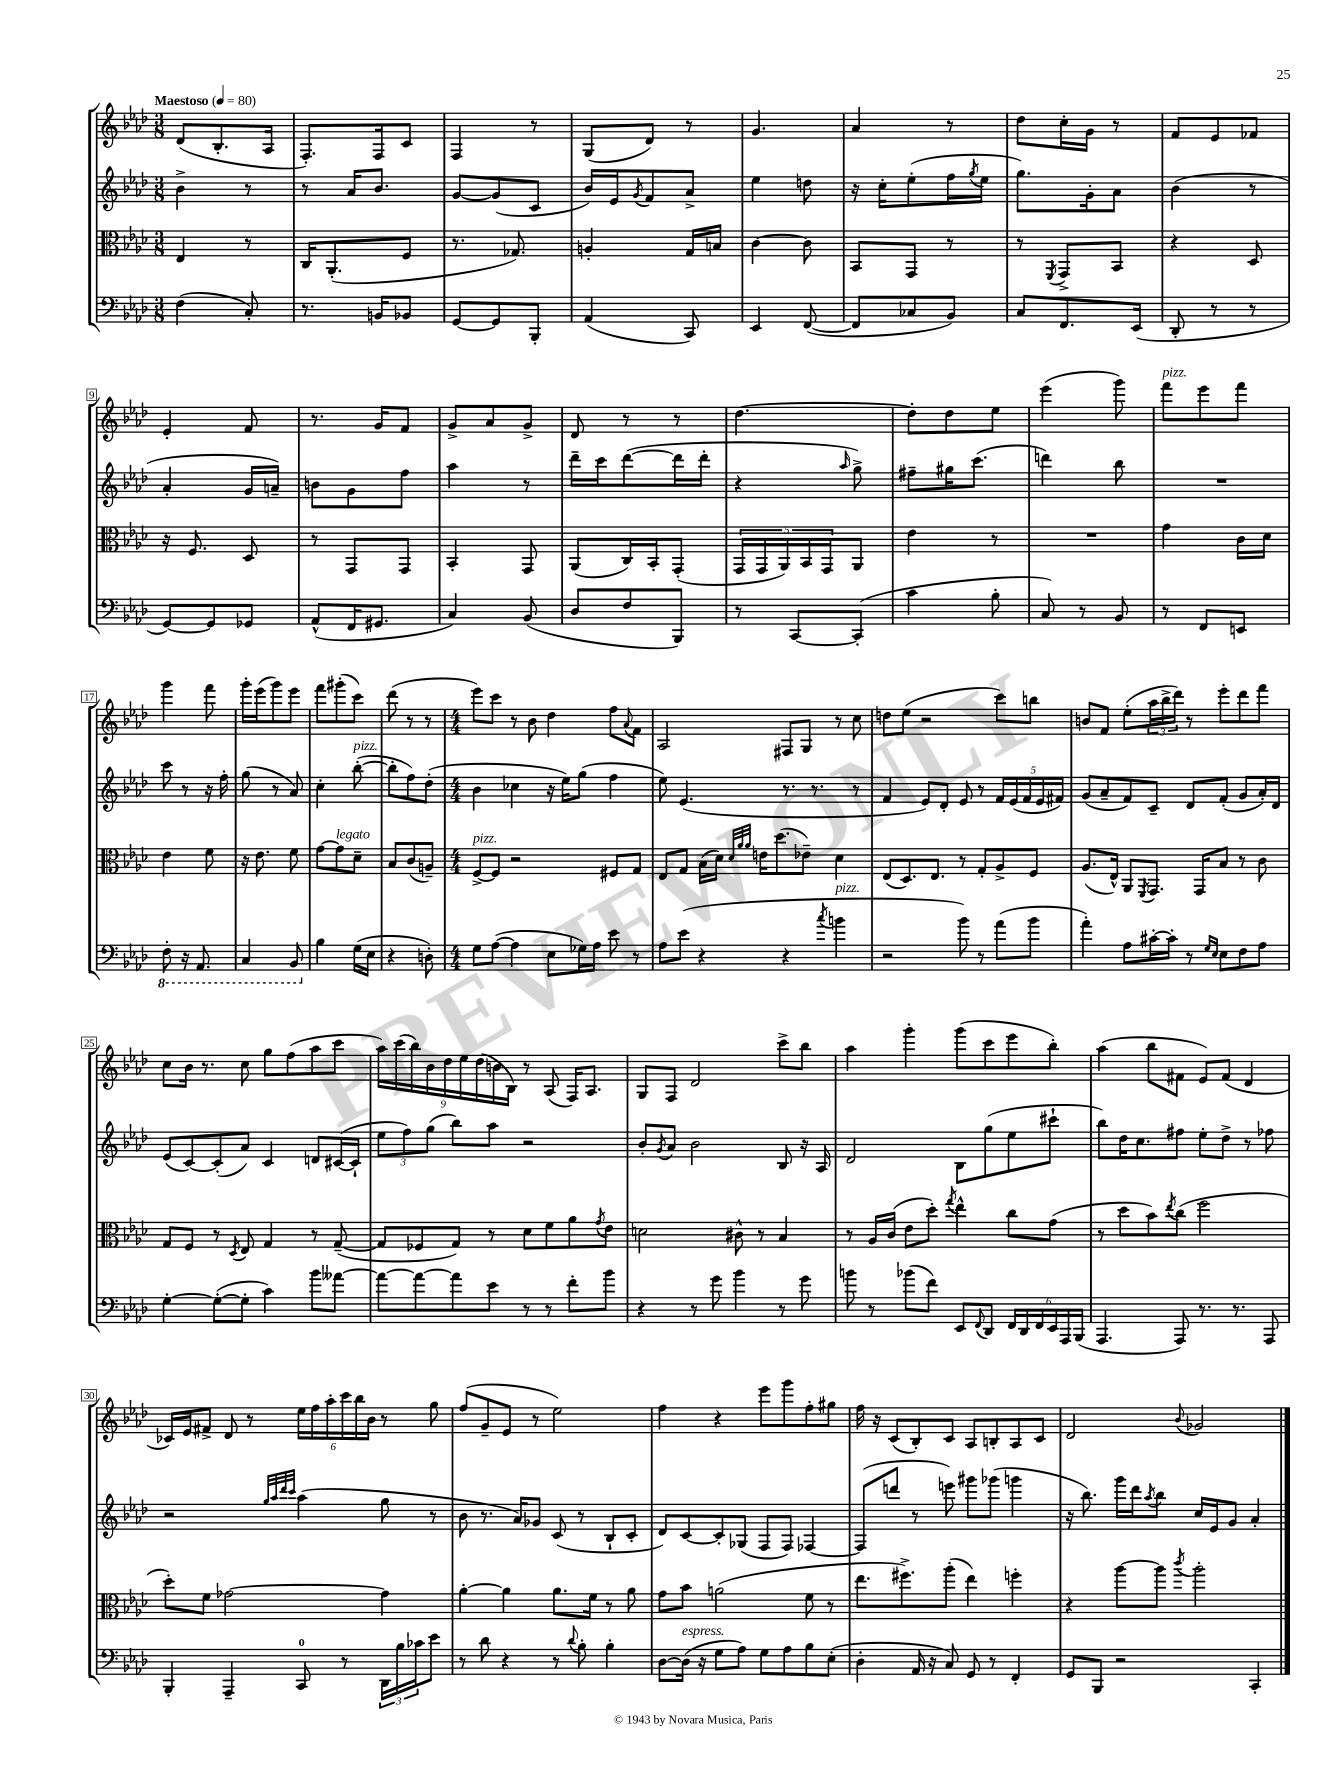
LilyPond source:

<<
\new StaffGroup <<
\new Staff = "s0" {
    \clef treble \key aes \major \numericTimeSignature \time 3/8 \tempo "Maestoso" 4 = 80
    des'8( bes8.-. aes16 |
    f8.-.) f16 c'8 |
    f4 r8 |
    g8( des'8) r8 |
    g'4. |
    aes'4 r8 |
    des''8 c''16-. g'16 r8 |
    f'8 ees'8 fes'8 |
    ees'4-. f'8 |
    r8. g'16 f'8 |
    g'8-> aes'8 g'8-> |
    des'8 r8 r8 |
    des''4.~ |
    des''8-. des''8 ees''8 |
    ees'''4( g'''8) |
    f'''8^\markup { \italic "pizz." } ees'''8 f'''8 |
    g'''4 f'''8 |
    g'''16-. ees'''16( g'''8) ees'''8 |
    f'''8 gis'''8-.( c'''8) |
    des'''8( r8 r8 |
    \numericTimeSignature \time 4/4 ees'''8) c'''8 r8 bes'8 des''4 f''8 \appoggiatura { aes'8 } f'8 |
    aes2 fis8 g8 r8 c''8 |
    d''8 ees''8( r2 c'''8) b''8 |
    b'8 f'8 ees''8-.( \tuplet 3/2 { aes''16 bes''16-> des'''16) } r8 ees'''8-. des'''8 f'''8 |
    c''8 bes'16 r8. c''8 g''8 f''8( aes''8 c'''8 |
    \tuplet 9/8 { aes''16) c'''16( bes''16) bes'16 des''16 ees''16 des''16( b'16 bes16) } r8 aes8( f16) aes8. |
    g8 f8 des'2 c'''8-> bes''8 |
    aes''4 g'''4-. g'''8( c'''8 ees'''8 bes''8-.) |
    aes''4( bes''8 fis'8 ees'8) fis'8( des'4 |
    ces'16) ees'16 fis'8-> des'8 r8 \tuplet 6/4 { ees''16 f''16 aes''16-. c'''16 bes''16 bes'16 } r8 g''8 |
    f''8( g'8-- ees'8 r8 ees''2) |
    f''4 r4 ees'''8 g'''8 f''8-. gis''8 |
    f''16 r16 c'8( bes8-.) c'8 aes8 b8-. aes8 c'8 |
    des'2 \appoggiatura { bes'8 } ges'2 \bar "|." |
}
\new Staff = "s1" {
    \clef treble \key aes \major \numericTimeSignature \time 3/8
    bes'4-> r8 |
    r8 aes'16 bes'8. |
    g'8~ g'8( c'8 |
    bes'16) ees'16 \acciaccatura { g'8 } f'8 aes'8-> |
    ees''4 d''8 |
    r16 c''16-. ees''8-.( f''16 \acciaccatura { g''8 } ees''16 |
    g''8.) g'16-. aes'8 |
    bes'4( r8 |
    aes'4-. g'16 a'16--) |
    b'8 g'8 f''8 |
    aes''4 r8 |
    des'''16-- c'''16 des'''8~( des'''16 des'''16-. |
    r4 \grace { aes''16 } g''8->) |
    fis''8-- gis''16 c'''8.( |
    d'''4) bes''8 |
    R4. |
    c'''8 r8 r16 f''16-. |
    g''8( r8 aes'8) |
    c''4-. bes''8~-.^\markup { \italic "pizz." }( |
    bes''8-. f''8) des''8-.( |
    \numericTimeSignature \time 4/4 bes'4 ces''4 r16 ees''16) g''8( f''4 |
    ees''8) ees'4.( r8. r8. r8 |
    f'4 ees'8) des'8-. ees'8 r8 \tuplet 5/4 { f'16 ees'16( f'16 ees'16 fis'16) } |
    g'8( aes'8-- f'8) c'8-- des'8 f'8-.( g'8 aes'16-.) des'16 |
    ees'8( c'8~) c'8-.( aes'8) c'4 d'8 cis'16~( cis'16-! |
    \tuplet 3/2 { ees''8 f''8) g''8( } bes''8) aes''8 r2 |
    bes'8-. \acciaccatura { g'8 } aes'8 bes'2 bes8 r16 aes16 |
    des'2 bes8 g''8( ees''8 cis'''8-! |
    bes''8) des''16 c''8. fis''8 ees''8-. des''8-> r8 fes''8 |
    r2 \grace { g''32 aes''32 des'''32 c'''32 } aes''4( g''8 r8 |
    bes'8 r8. aes'16) ges'8 c'8( r8 bes8-! c'8-. |
    des'8) c'8~ c'8-. ges8( f8 f8) fes4~ |
    fes8( d'''8 r8 e'''8) gis'''8 ges'''8( g'''4 |
    r16 bes''8.) g'''16 des'''16 \acciaccatura { aes''8 } bes''8 c''16 ees'16 g'8 aes'4-. \bar "|." |
}
\new Staff = "s2" {
    \clef alto \key aes \major \numericTimeSignature \time 3/8
    ees4 r8 |
    c16 aes,8.-.( f8 |
    r8. ges8.) |
    a4-. g16 b16 |
    c'4~ c'8 |
    bes,8 g,8 r8 |
    r8 \acciaccatura { f,8 } g,8-> bes,8 |
    r4 des8 |
    r16 f8. des8 |
    r8 g,8 g,8 |
    bes,4-. g,8 |
    aes,8( c16) bes,16-. g,8-.( |
    \tuplet 5/4 { g,16 g,16 aes,16) bes,16 g,16 } aes,8 |
    ees'4 r8 |
    R4. |
    g'4 c'16 des'16 |
    ees'4 f'8 |
    r16 ees'8. f'8 |
    g'8~ g'8^\markup { \italic "legato" } des'8-- |
    bes8 c'8( a8--) |
    \numericTimeSignature \time 4/4 f8~->^\markup { \italic "pizz." } f8 r2 fis8 g8 |
    ees8 g8 bes16( des'16) \grace { des'32 aes'32 aes'32 } e'16 des''8.( ees'8--) des'4 |
    ees8( des8.) ees8. r8 g8-. aes8-> f8 |
    aes8.( ees16-^) aes,8 \acciaccatura { f,8 } g,8. g,16 bes8 r8 c'8 |
    g8 f8 r8 \acciaccatura { des8 } ees8 g4 r8 g8~--( |
    g8 fes8 g8) r8 des'8 f'8 aes'8 \acciaccatura { g'8 } ees'8 |
    d'2 cis'8-^ r8 bes4 |
    r8 aes16 c'16( ees'8 des''8-.) \acciaccatura { g''8 } ees''4-^ c''8 g'8( |
    r8 des''8 bes'8) \acciaccatura { ees''8 } c''8( f''2 |
    des''8-.) f'8 ges'2~ ges'4 |
    aes'4~-. aes'4 aes'8. f'16 r8 aes'8 |
    g'8 bes'8 a'2( f'8 r8 |
    ees''8. fis''8.->) aes''8-.( ees''4) f''4-. |
    r4 aes''8~ aes''8 \acciaccatura { c'''8 } aes''2-. \bar "|." |
}
\new Staff = "s3" {
    \clef bass \key aes \major \numericTimeSignature \time 3/8
    f4( c8-.) |
    r8. b,16 bes,8 |
    g,8~ g,8 bes,,8-. |
    aes,4( c,8) |
    ees,4 f,8~( |
    f,8 ces8 bes,8) |
    c8 f,8. ees,16( |
    des,8-. r8 r8 |
    g,8~) g,8 ges,8 |
    aes,8-^( f,16 gis,8. |
    c4) bes,8( |
    des8 f8 bes,,8) |
    r8 c,8~ c,8-.( |
    c'4 bes8-. |
    c8) r8 bes,8 |
    r8 f,8 e,8 |
    \ottava #-1 f,8-. r16 aes,,8. |
    c,4 bes,,8 \ottava #0 |
    bes4 g16( ees16 |
    r4 d8-.) |
    \numericTimeSignature \time 4/4 g8 aes8~( aes4 ees8 ges16) aes16 ees'8 r8 |
    aes8 ees'8( r4 r4 \acciaccatura { c''8 } b'4^\markup { \italic "pizz." } |
    r2 bes'8) r8 aes'8( bes'8 |
    aes'4-.) aes8 cis'16~-. cis'16-. r8 \grace { g16 ees16 } ees8 f8 aes8 |
    g4~-. g8~-.( g8-. c'4) bes'8 aeses'8~ |
    aeses'8~ aeses'8~ aeses'8 ees'8 r8 r8 f'8-. bes'8 |
    r4 r8 g'8 bes'4 r8 g'8 |
    b'8 r8 bes'8( f'8) ees,8 \appoggiatura { f,8 } des,8 \tuplet 6/4 { f,16 des,16 f,16 ees,16 aes,,16 bes,,16( } |
    aes,,4. aes,,8) r8. r8. aes,,8 |
    bes,,4-. aes,,4-- c,8-0 r8 \tuplet 3/2 { des,16 bes16 ces'16 } ees'8 |
    r8 des'8 r4 r8 \appoggiatura { des'8 } bes8-. bes4-. |
    des8~ des16^\markup { \italic "espress." }( r16 g8 aes8) g8 aes8 bes8 ees8-.( |
    des4-. aes,16 r16 c8) g,8 r8 f,4-. |
    g,8 bes,,8 r2 c,4-. \bar "|." |
}
>>
>>
\layout { \context { \Score \override BarNumber.stencil = #(make-stencil-boxer 0.1 0.3 ly:text-interface::print) } }
